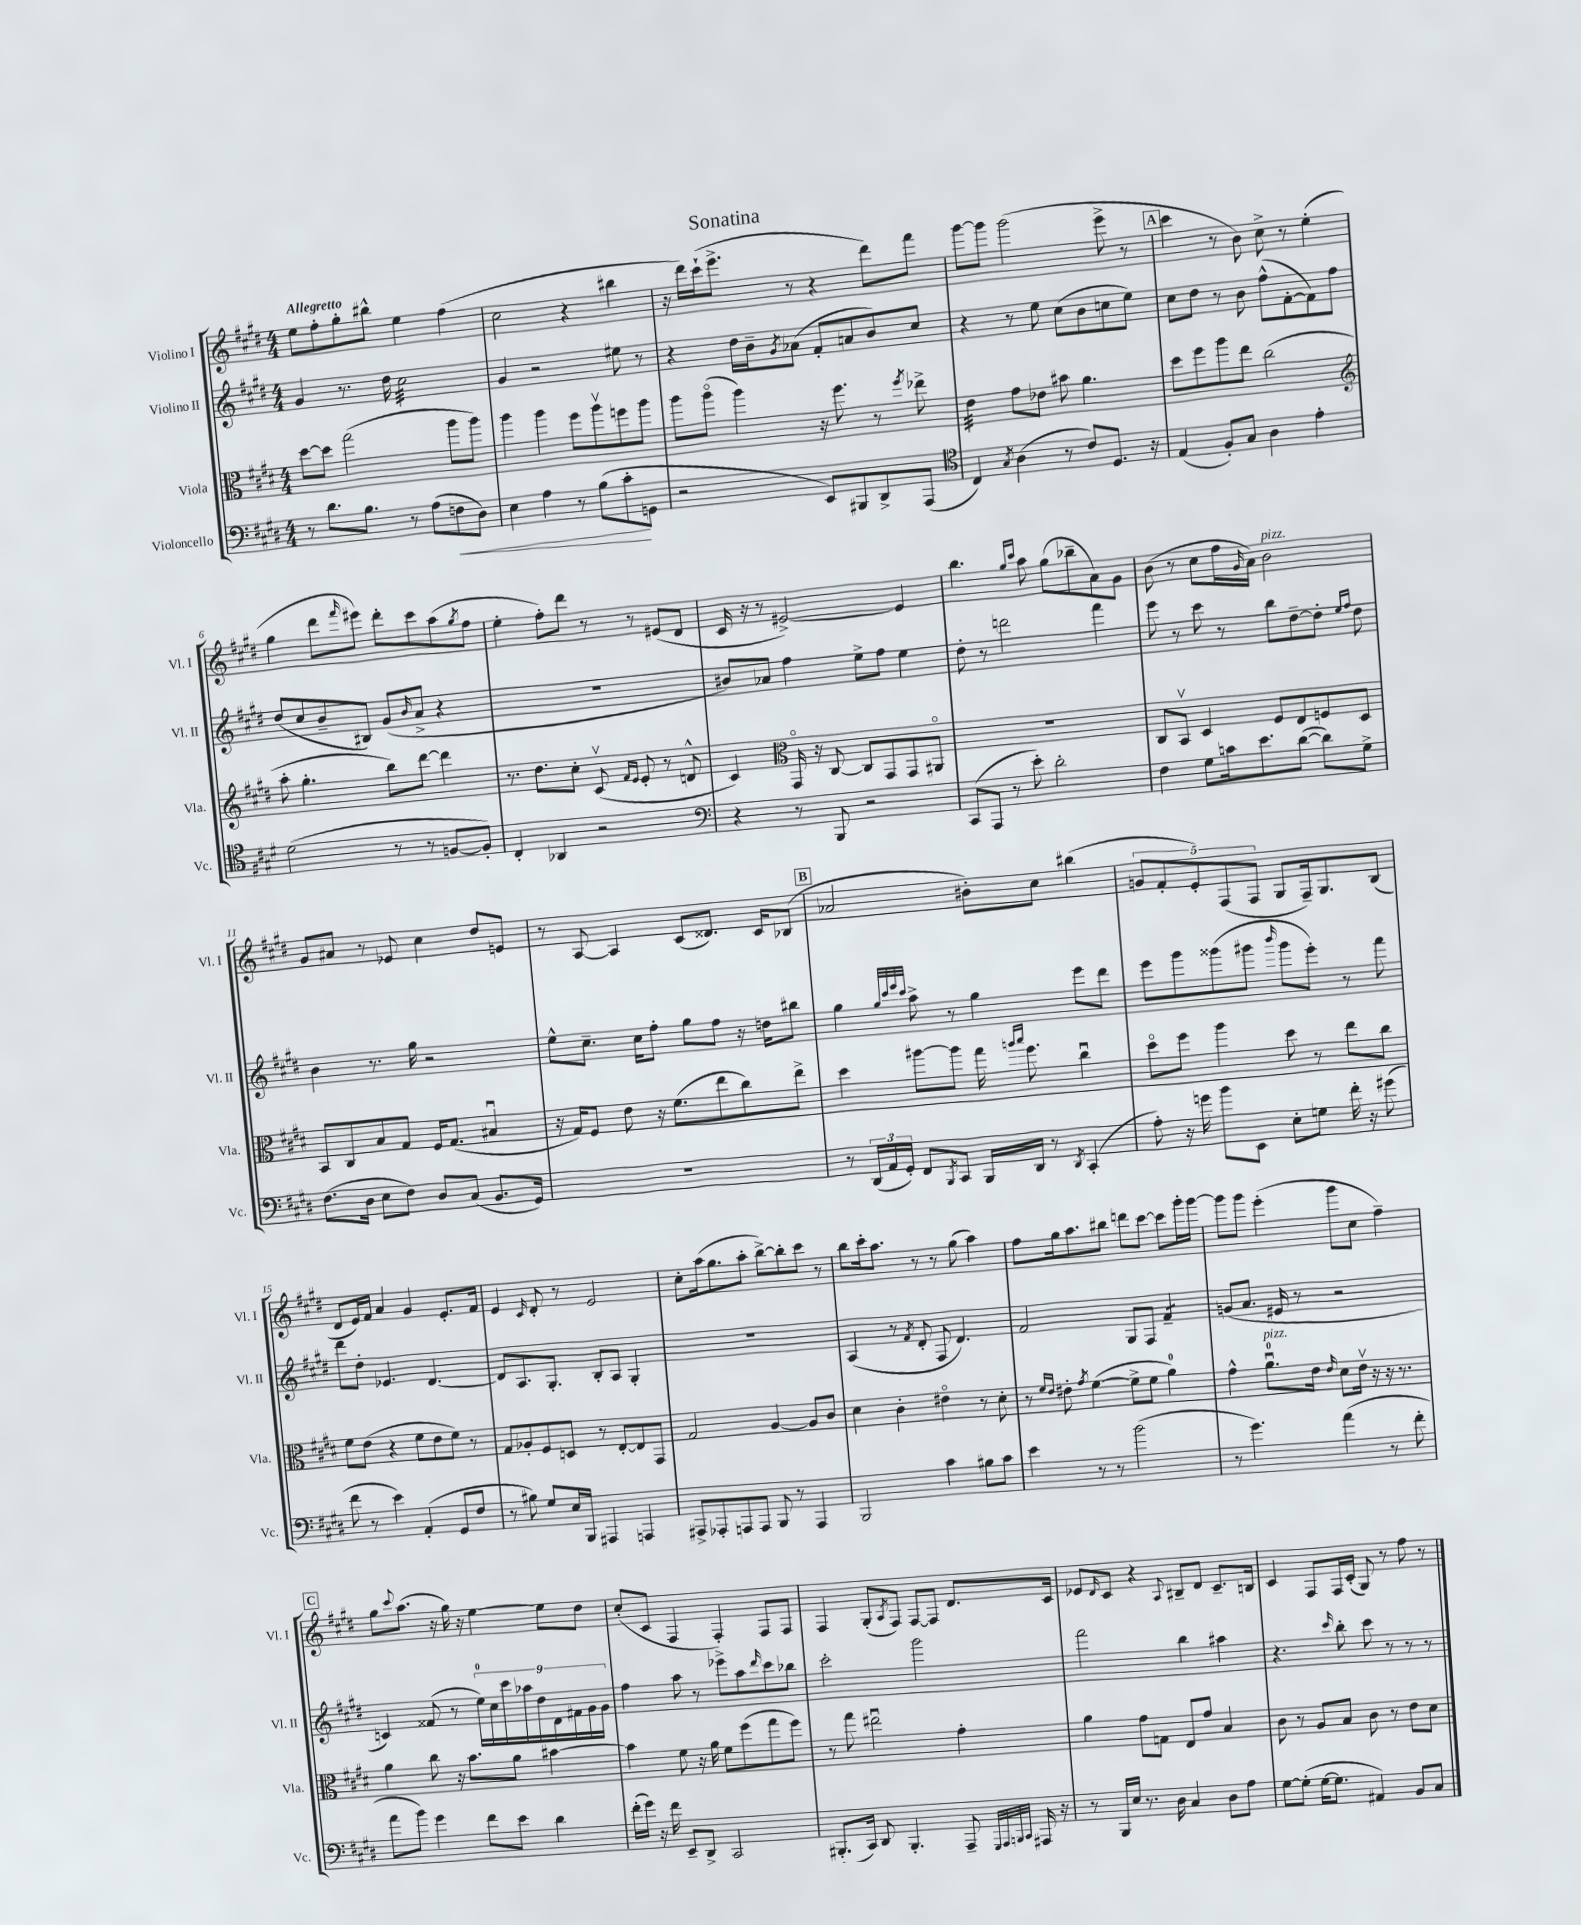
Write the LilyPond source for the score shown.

\header { title = "Sonatina" }
<<
\new StaffGroup <<
\new Staff = "s0" \with { instrumentName = "Violino I" shortInstrumentName = "Vl. I" } {
    \clef treble \key e \major \numericTimeSignature \time 4/4 \tempo "Allegretto"
    e''8 fis''8-. gis''8-. bis''8-^ e''4 fis''4( |
    cis''2 r4 bis''4 |
    r16 dis'''16) cis'''16-!( e'''8.-> r8 r4 dis'''8) fis'''8 |
    gis'''8~ gis'''8 gis'''2( e'''8-> r8 |
    \mark \markup { \box "A" } cis'''4 r8 b'8) cis''8-> r8 e''4-.( |
    gis''4 dis'''8 \grace { fis'''16 } eis'''8) dis'''8-. cis'''8 a''8( \acciaccatura { gis''8 } fis''8 |
    e''4-. fis''8-.) dis'''8 r8 r8 eis'8( dis'8 |
    cis'16 r16 r8 eis'2~->) eis'4 |
    b''4. \grace { gis''16 cis'''16 } a''8 gis''8( bes''8-- a'8) gis'8 |
    b'8( r8 cis''8 fis''16 \grace { gis'16 } a'16) b'2^\markup { \italic "pizz." } |
    gis'8 ais'8 r8 ees'8 cis''4 dis''8 e'8 |
    r8 a8~ a4 cis'8( disis'8.) cis'16 bes8( |
    \mark \markup { \box "B" } aes'2 bis'8-.) cis''8 bis''4( |
    \tuplet 5/4 { g'8 fis'8-. e'8-.) fis8( fis8 } gis8 fis16--) gis8. b8( |
    dis'8 e'16) fis'16 a'4 gis'4 e'8.-. fis'16 |
    e'4 \grace { cis'16 } dis'8-. r8 e'2 |
    cis''8-. a''16( gis''8. a''8-. b''8~->) b''8-. cis'''8 r8 |
    b''8 cis'''16-. a''8. r8 r8 gis''8( a''4) |
    fis''8 gis''16 a''8. bis''8 d'''8 cis'''8~ cis'''8 gis'''16-. gis'''16~ |
    gis'''8 gis'''8 e'''4-.( gis'''8 cis''8 fis''4--) |
    \mark \markup { \box "C" } gis''8 \appoggiatura { cis'''8 } a''8.( r16 gis''16) r16 e''4~ e''8 dis''8 |
    cis''8-.( cis'8 fis4 fis4-.) fis8 fis8 |
    fis4 gis8-.( \acciaccatura { a8 } fis8) fis8~ fis8 dis'8. cis'16 |
    ees'8 \grace { dis'16 } cis'8 r4 \appoggiatura { a8 } bis8-- dis'8 cis'8.-- b16 |
    cis'4 fis8 fis16 cis'16-.( gis8) r8 fis''8 r8 \bar "|." |
}
\new Staff = "s1" \with { instrumentName = "Violino II" shortInstrumentName = "Vl. II" } {
    \clef treble \key e \major \numericTimeSignature \time 4/4
    gis'4 r8. dis''16 cis''2:32 |
    gis'4 r2 eis''8 r8 |
    r4 dis''16 b'16-- \acciaccatura { gis'8 } aes'8( fis'8-. a'8 b'8) cis''8 |
    r4 r8 e''8 cis''8( b'8 c''8 e''8) |
    \mark \markup { \box "A" } cis''8 dis''8 r8 b'8 fis''8-^( fis'8~-. fis'8) fis''8 |
    dis''8( cis''8 b'8-- bis8) gis'8( \grace { b'16 } a'8-> r4 |
    R1 |
    bis'8) aes'8 fis''4 e''8-> fis''8 e''4 |
    dis''8-. r8 d'''2 fis'''4 |
    e'''8 r8 cis'''8 r8 b''8 dis''8~-- dis''8-. \grace { e''16 fis''16 } dis''8 |
    b'4 r8. gis''16 r2 |
    e''8-^ cis''8.-- cis''16 fis''8-. gis''8 fis''8 r16 d''16 bis''8 |
    \mark \markup { \box "B" } gis''4 \grace { gis''32 cis'''32 e'''32 cis'''32 } a''8-> r8 gis''4 e'''8 dis'''8 |
    e'''8 gis'''8 gisis'''8( gis'''8 \grace { b'''16 } gis'''8 e'''8-.) r8 fis'''8 |
    dis'''8 dis''8-. ees'4. dis'4.~ |
    dis'8 a8. gis8.-. b8-. a8 gis4-. |
    R1 |
    a4( r8 \acciaccatura { fis'8 } dis'8-. fis8 dis'4.) |
    fis'2 gis8 fis8 fis'4:8-- |
    g'8( a'8. eis'16 r8 r2 |
    \mark \markup { \box "C" } c'4) fisis'8( r8 \tuplet 9/8 { e''16-0) cis''16 cis'''16 aes''16 dis''16 dis'16 fis'16 gis'16 gis'16 } |
    fis''4 a''8 r8 ees'''8-> a''8 \grace { dis'''16 } cis'''8 bes''8 |
    cis'''2-. gis'''2 |
    fis'''2 b''4 ais''4 |
    r4. \grace { cis'''16 } b''8-. cis'''8 r8 r8 r8 \bar "|." |
}
\new Staff = "s2" \with { instrumentName = "Viola" shortInstrumentName = "Vla." } {
    \clef alto \key e \major \numericTimeSignature \time 4/4
    dis''8~ dis''8 gis''2( a''8 a''8) |
    a''4 a''4 fis''8 a''8\upbow f''8 a''8 |
    a''8 a''8\flageolet( a''4) r16 fis''8. r8 \acciaccatura { fis''8 } ees''8-> |
    e'4:32 gis'8 ees'8 bis'8 a'4. |
    \mark \markup { \box "A" } dis''8 fis''8 a''8 e''8 cis''2( |
    \clef treble a''8-. gis''4.-. b''8) dis'''8~ dis'''4 |
    r8. dis''8. cis''8-. cis'8\upbow( \grace { fis'16 e'16 } e'8-. r8 d'8-^ |
    cis'4) \clef alto gis,16\flageolet r16 cis8~ cis8 gis,8 gis,8 ais,8\flageolet |
    R1 |
    cis8 b,8\upbow dis4 fis8 e8 f8 dis8 |
    b,8 cis8 b8 gis8 fis16 gis8.( bis4\downbow |
    r16 gis16) fis8 e'8 r16 fis'8.( e''8 cis''8) e''8-> |
    \mark \markup { \box "B" } dis''4 ais''8~ ais''8 gis''16 \grace { a''16 b''16 } fis''8. cis''4\downbow |
    dis''8\flageolet fis''8 a''4 dis''8 r8 e''8 cis''8 |
    fis'8 e'8( r4 fis'8 e'8 fis'8) r8 |
    gis8 aes8-. fis8 d8 r8 e8~-. e8 gis,8 |
    gis2 a4~ a8 cis'8 |
    dis'4 cis'4-. eis'4\flageolet r8 dis'8-. |
    r8 \grace { fis'16 e'16 } eis'8-. \acciaccatura { gis'8 } fis'4~( fis'8-> fis'8 a'4-0) |
    gis'4-^ a'8.-0\downbow^\markup { \italic "pizz." } e'16 \grace { e'16 } dis'8 e'16\upbow r16 r16 r8. |
    \mark \markup { \box "C" } a'4 cis''8 r16 b'8. a'8 bis'4~ |
    bis'4 fis'8 r16 a'16 fis'8 fis''8( gis''8 fis''8) |
    r8 gis''8 eis''2\downbow gis'4-. |
    a'4 gis'8 g8 e8 gis'8 b4 |
    cis'8 r8 a8 b8 cis'8 r8 e'8 dis'8 \bar "|." |
}
\new Staff = "s3" \with { instrumentName = "Violoncello" shortInstrumentName = "Vc." } {
    \clef bass \key e \major \numericTimeSignature \time 4/4
    r8 dis'8. b8. r8 a8( f8\< dis8) |
    e4 a4 r8 b8( cis'8-.\! g,8 |
    r2 e,8) bis,,8 dis,8-> a,,8( |
    \clef tenor cis4) \acciaccatura { gis8 } a4( r8 cis'8) dis8. r16 |
    \mark \markup { \box "A" } e4( fis8-.) gis8 a4 e'4-. |
    dis'2( r8 r8 f8~ f8-.) |
    cis4-. aes,4 r2 |
    \clef bass r4 r8 b,,8 r2 |
    cis,8( a,,8 r8 e'8-.) dis'2-. |
    fis4 gis8 c'16 e'8. dis'8~( dis'8) gis8-> |
    fis8.( dis16 e8 fis8) dis8 cis8( b,8. gis,16) |
    R1 |
    \mark \markup { \box "B" } r8 \tuplet 3/2 { dis,16( a,16 gis,16-.) } fis,8 \acciaccatura { b,,8 } cis,8 b,,16 dis,16 r8 \acciaccatura { dis,8 } cis,4-.( |
    a8-.) r16 g'16 b'8 e,8 e8-. g8 fis'16-. r16 gis'8( |
    fis'8 r8 e'4) a,4-.( gis,8 fis8 |
    r8 bis8) gis8 e16 b,,16 ais,,4 a,,4 |
    ais,,8-> aes,,8-. a,,8 a,,8 b,,8 r8 a,,4 |
    b,,2 cis'4 bis8 cis'8 |
    e'4 r8 r8 b'2( |
    r8 gis'4.) a'4( r8 fis'8-. |
    \mark \markup { \box "C" } a'8 b'8) gis'4 fis'8 e'8 dis'4 |
    fis'16-.( gis'16) r16 fis'16 e,8-- dis,8-> cis,2 |
    bis,,8.-.( cis,16) dis,8 bis,,4.-. a,,8-- \grace { gis,,32 a,,32 b,,32 cis,32 } ais,,16 r16 |
    r8 b,,16 e16 r8. dis16 cis4 dis8 a8 |
    gis8~ gis8-.( gis16~ gis8. ais,4) b,8 cis8 \bar "|." |
}
>>
>>
